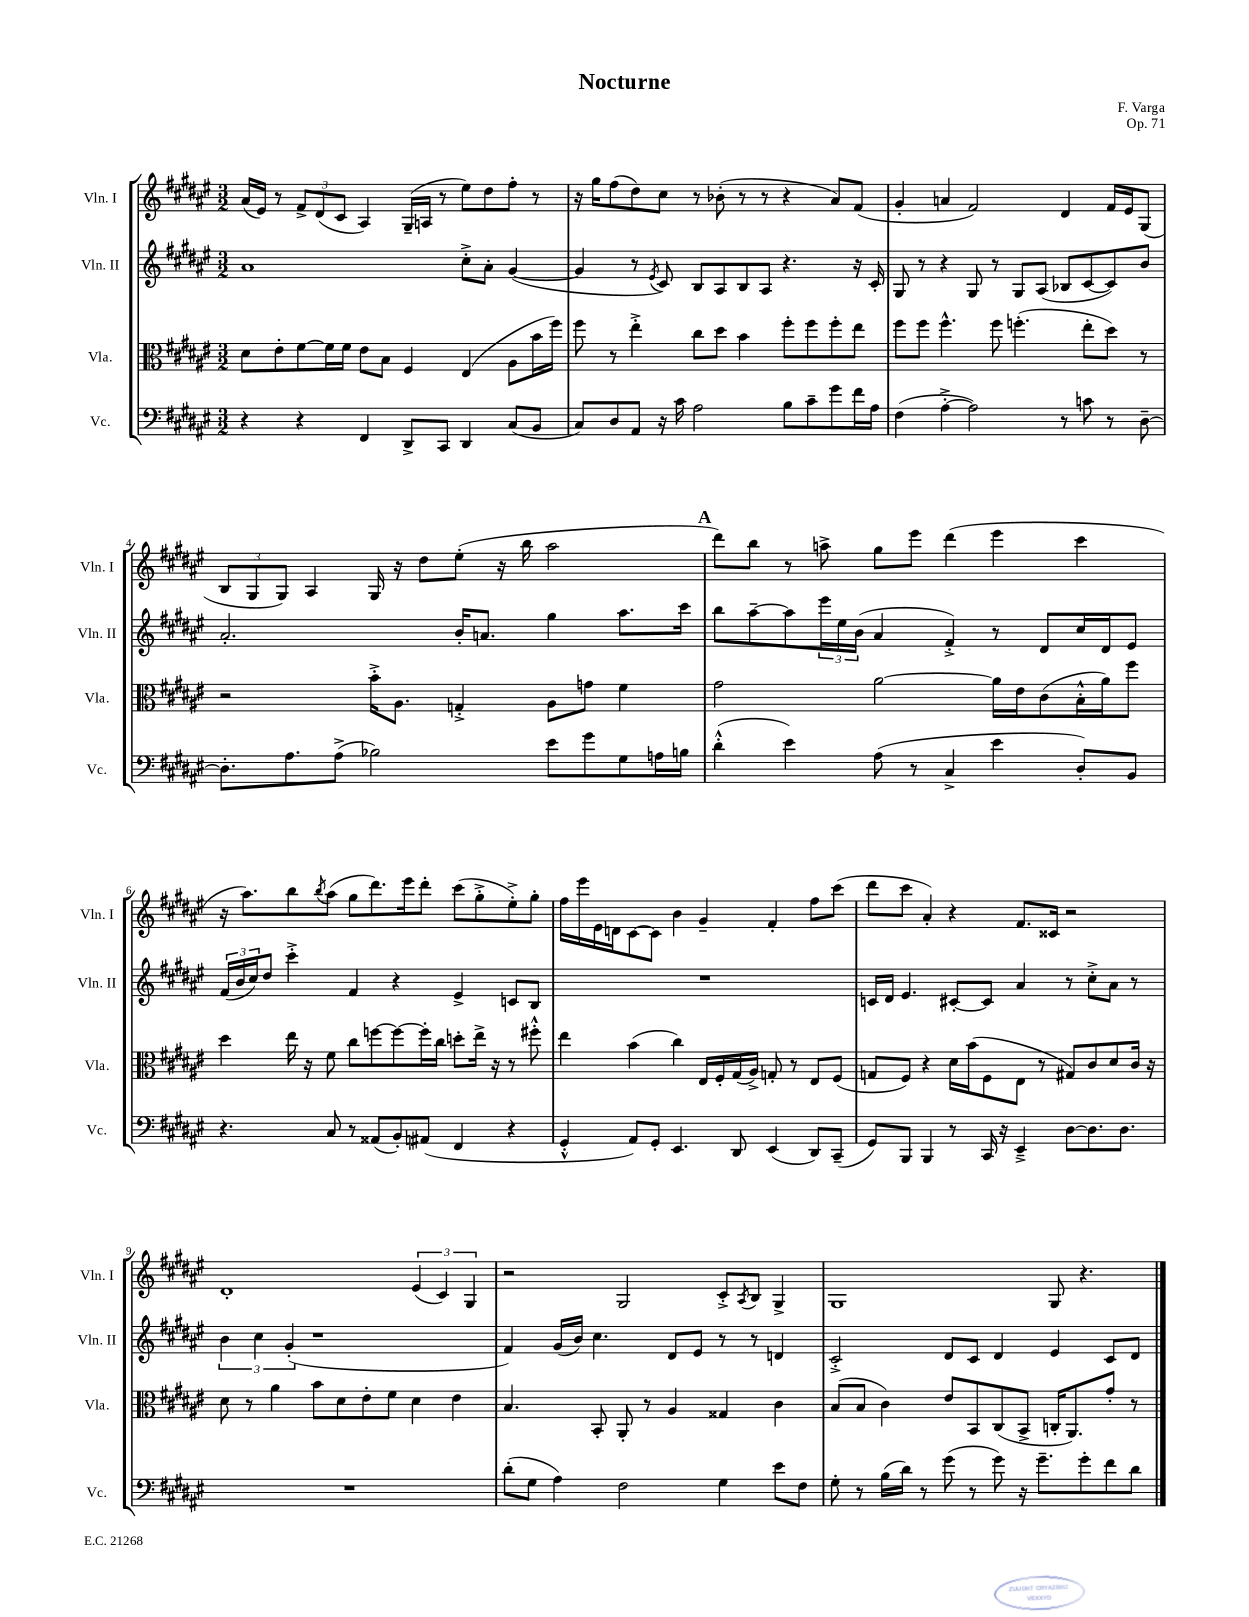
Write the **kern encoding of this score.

**kern	**kern	**kern	**kern
*part4	*part3	*part2	*part1
*staff4	*staff3	*staff2	*staff1
*I"Vc.	*I"Vla.	*I"Vln. II	*I"Vln. I
*I'Vc.	*I'Vla.	*I'Vln. II	*I'Vln. I
*clefF4	*clefC3	*clefG2	*clefG2
*k[f#c#g#d#a#e#]	*k[f#c#g#d#a#e#]	*k[f#c#g#d#a#e#]	*k[f#c#g#d#a#e#]
*M3/2	*M3/2	*M3/2	*M3/2
=1	=1	=1	=1
4r	8d#\L	1a#	(16a#/LL
.	.	.	16e#/JJ)
.	8e#'\	.	8r
4r	[8f#\	.	12f#^/L
.	.	.	(12d#/
.	16f#\L]	.	.
.	.	.	12c#/J
.	16f#\JJ	.	.
4FF#/	8e#\L	.	4A#/)
.	8B\J	.	.
8DD#^/L	4F#/	.	(16G#~/LL
.	.	.	16An/JJ
8CC#/J	.	.	8r
4DD#/	(4E#/	8cc#'^\L	8ee#\L)
.	.	8a#'\J	8dd#\
(8C#/L	8A#\L	([4g#/	8ff#'\J
8BB/J	16b\L	.	8r
.	16ff#\JJ)	.	.
=2	=2	=2	=2
8C#/L)	8ff#\	4g#/]	16r
.	.	.	16gg#\KL
8D#/	8r	.	(8ff#\
8AA#/J	4ee#'^\	8r	8dd#\)
.	.	8qe#/	.
16r	.	8c#/)	8cc#\J
16c#\	.	.	.
2A#\	8cc#\L	8B/L	8r
.	8dd#\J	8A#/	(8b-X'\
.	4b\	8B/	8r
.	.	8A#/J	8r
8B\L	8ff#'\L	4.r	4r
8c#~\	8ff#\	.	.
8g#\	8ff#'\	.	8a#/L)
16f#\L	8ee#\J	16r	(8f#/J
16A#\JJ	.	16c#'/	.
=3	=3	=3	=3
(4F#\	8ff#\L	8G#/	4g#'/
.	8ff#\J	8r	.
[4A#'^\	4.ff#^^\	4r	4an/
2A#\])	.	8G#/	2f#/)
.	8ff#\	8r	.
.	(4.ffn'\	8G#/L	.
.	.	(8A#/J	.
8r	.	8B-X/L	4d#/
8cn\	8ee#'\L	[8c#/	.
8r	8dd#\J)	8c#/])	16f#/LL
.	.	.	16e#/J
[8D#~\	8r	8b/J	(8G#/J
!!LO:LB:g=z
=4	=4	=4	=4
8.D#'\L]	2r	2.a#'/	12B/L
.	.	.	12G#/
.	.	.	12G#/J)
8.A#\	.	.	.
.	.	.	4A#/
(8A#^\J	.	.	.
2B-X\)	16b'^\KL	.	16G#/
.	8.A#\J	.	16r
.	.	.	8dd#\L
.	4Gn'^/	16b'/KL	(8ee#'\J
.	.	8.an/J	.
.	.	.	16r
.	.	.	16bb\
8e#\L	8A#\L	4gg#\	2aa#\
8g#\	8gn\J	.	.
8G#\	4f#\	8.aa#\L	.
16An\L	.	.	.
16Bn\JJ	.	16ccc#\Jk	.
!!LO:REH:place=s1:t=A
=5	=5	=5	=5
(4d#'^^\	2g#\	8bb\L	8ddd#\L)
.	.	[8aa#~\	8bb\J
4e#\)	.	8aa#\]	8r
.	.	24eee#\L	8aan^\
.	.	24ee#\	.
.	.	(24b\JJ	.
(8A#\	[2a#\	4a#/	8gg#\L
8r	.	.	8eee#\J
4C#^/	.	4f#'^/)	(4ddd#\
4e#\	16a#\LL]	8r	4eee#\
.	16e#\J	.	.
.	(8c#\	8d#/L	.
8D#'/L)	16B'^^\L	16cc#/L	4ccc#\
.	16a#\J)	16d#/J	.
8BB/J	8ff#\J	8e#/J	.
!!LO:LB:g=z
=6	=6	=6	=6
4.r	4dd#\	(24f#/LL	16r
.	.	24b/	.
.	.	.	8.aa#\L)
.	.	24cc#/J)	.
.	.	8dd#/J	.
.	16ee#\	4ccc#'^\	8bb\
.	16r	.	.
.	.	.	8qbb/
8C#/	8f#\	.	(8aa#\J
8r	8cc#\L	4f#/	8gg#\L
(8AA##X/L	[8ffn\	.	8.ddd#\)
8BB'/)	8ff\_	4r	.
.	.	.	16eee#\k
(8AA#X/J	16ff'\L]	.	8ddd#'\J
.	16cc#\JJ	.	.
4FF#/	8ddn'\L	4e#^/	(8ccc#\L
.	16ee#^\Jk	.	8gg#'^\
.	16r	.	.
4r	8r	8cn/L	8ee#'^\)
.	8ff#X'^^\	8B/J	8gg#'\J
=7	=7	=7	=7
4GG#'^^/	4ee#\	1.r	16ff#\LL
.	.	.	16eee#\
.	.	.	16e#\
.	.	.	16dn\J
8AA#/L)	(4b\	.	[8c#\
8GG#'/J	.	.	8c#\J]
4.EE#/	4cc#\)	.	4b\
.	16E#/LL	.	4g#~/
.	16F#'/	.	.
8DD#/	(16G#/	.	.
.	16A#^/JJ)	.	.
(4EE#/	8Gn'/	.	4f#'/
.	8r	.	.
8DD#/L)	8E#/L	.	8ff#\L
(8CC#~/J	(8F#/J	.	(8ccc#\J
=8	=8	=8	=8
8GG#/L)	8Gn/L	16cn/LL	8ddd#\L
.	.	16d#/JJ	.
8BBB/J	8F#/J)	4.e#/	8ccc#\J
4BBB/	4r	.	4a#'/)
8r	16d#\LL	[8c#X'/L	4r
.	(16b\J	.	.
16CC#/	8F#\	8c#/J]	.
16r	.	.	.
4EE#~^/	8E#\J	4a#/	8.f#/L
.	8r	.	.
.	.	.	16c##X/Jk
[8D#\L	8G#X/L)	8r	2r
8.D#\]	8c#/	8cc#'^\L	.
.	8d#/	8a#\J	.
8.D#\J	.	.	.
.	16c#/Jk	8r	.
.	16r	.	.
!!LO:LB:g=z
=9	=9	=9	=9
1.r	8d#\	6b\	1d#'
.	8r	.	.
.	.	6cc#\	.
.	4a#\	.	.
.	.	(6g#'/	.
.	8b\L	1r	.
.	8d#\	.	.
.	8e#'\	.	.
.	8f#\J	.	.
.	4d#\	.	(6e#/
.	.	.	6c#/)
.	4e#\	.	.
.	.	.	6G#/
=10	=10	=10	=10
(8d#'\L	4.B/	4f#/)	2r
8G#\J	.	.	.
4A#\)	.	(16g#/LL	.
.	.	16b/JJ)	.
.	8BB'/	4.cc#\	.
2F#\	8AA#'/	.	2G#/
.	8r	.	.
.	4A#/	8d#/L	.
.	.	8e#/J	.
4G#\	4G##X/	8r	8c#'^/L
.	.	.	8qA#/
.	.	8r	8B/J
8e#\L	4c#\	4dn/	4G#^/
8F#\J	.	.	.
=11	=11	=11	=11
8G#'\	(8B/L	2c#'^/	1G#
8r	8B/J	.	.
(16B\LL	4c#\)	.	.
16d#\JJ)	.	.	.
8r	.	.	.
(8g#\	8e#/L	8d#/L	.
8r	8BB/	8c#/J	.
8g#\)	(8C#/	4d#/	.
16r	8BB^/J	.	.
8.g#~\L	.	.	.
.	16Cn'/KL	4e#/	8G#/
.	8.AA#/)	.	.
8g#'\	.	.	4.r
8f#\	8g#'/J	8c#/L	.
8d#\J	8r	8d#/J	.
==	==	==	==
*-	*-	*-	*-
